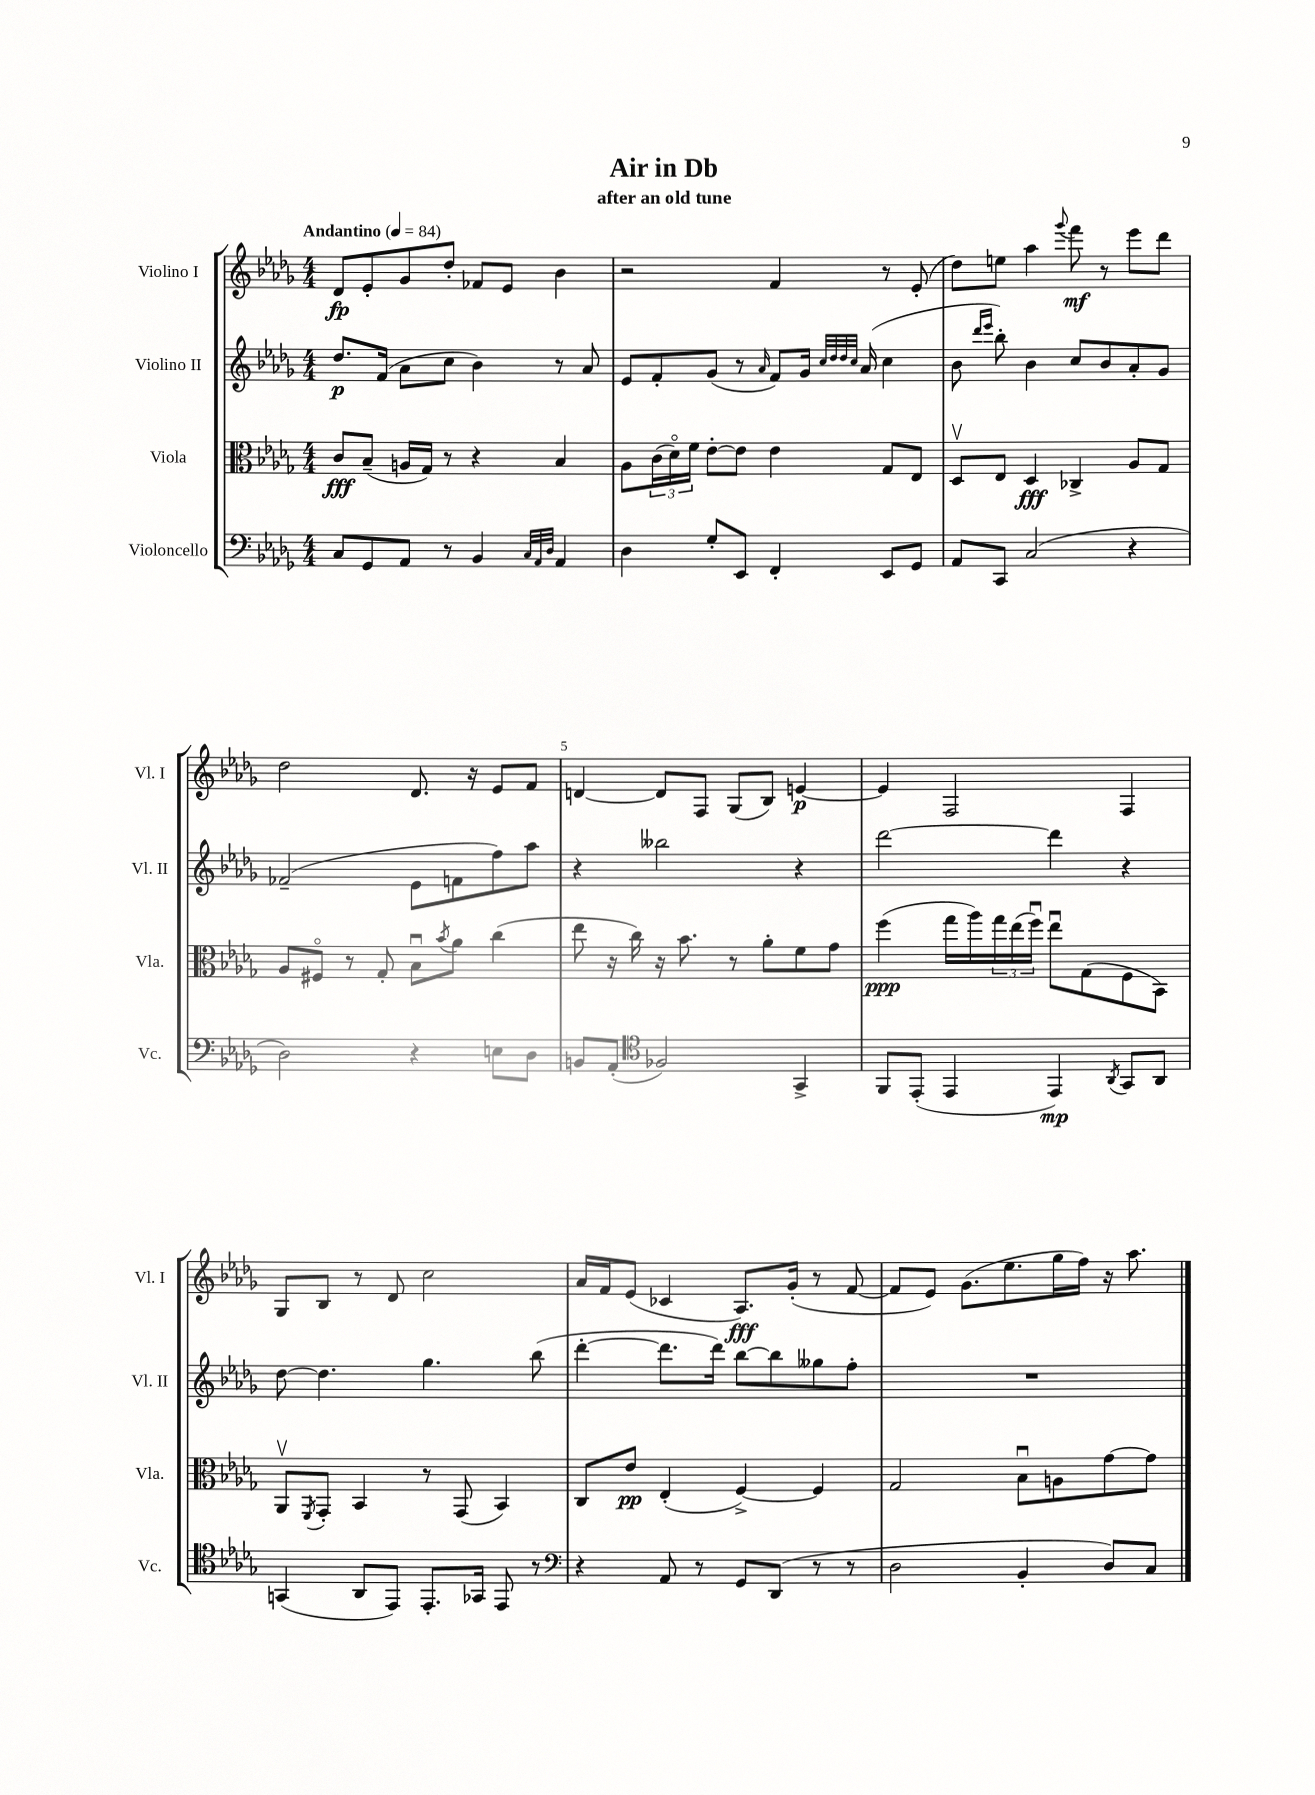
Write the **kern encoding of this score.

**kern	**dynam	**kern	**dynam	**kern	**dynam	**kern	**dynam
*part4	*part4	*part3	*part3	*part2	*part2	*part1	*part1
*staff4	*staff4	*staff3	*staff3	*staff2	*staff2	*staff1	*staff1
*I"Violoncello	*	*I"Viola	*	*I"Violino II	*	*I"Violino I	*
*I'Vc.	*	*I'Vla.	*	*I'Vl. II	*	*I'Vl. I	*
*clefF4	*	*clefC3	*	*clefG2	*	*clefG2	*
*k[b-e-a-d-g-]	*	*k[b-e-a-d-g-]	*	*k[b-e-a-d-g-]	*	*k[b-e-a-d-g-]	*
*M4/4	*	*M4/4	*	*M4/4	*	*M4/4	*
*MM84	*	*MM84	*	*MM84	*	*MM84	*
=1	=1	=1	=1	=1	=1	=1	=1
!	!	!	!	!	!	!LO:TX:a:B:t=Andantino	!
8C/L	.	8c/L	fff	8.dd-/L	p	8d-/L	fp
8GG-/	.	(8B-~/J	.	.	.	8e-'/	.
.	.	.	.	(16f/Jk	.	.	.
8AA-/J	.	16An/LL	.	8a-\L	.	8g-/	.
.	.	16G-/JJ)	.	.	.	.	.
8r	.	8r	.	8cc\J	.	8dd-'/J	.
4BB-/	.	4r	.	4b-\)	.	8f-X/L	.
.	.	.	.	.	.	8e-/J	.
32qqC/LLL	.	.	.	.	.	.	.
32qqAA-/	.	.	.	.	.	.	.
32qqD-/JJJ	.	.	.	.	.	.	.
4AA-/	.	4B-/	.	8r	.	4b-\	.
.	.	.	.	8a-/	.	.	.
=2	=2	=2	=2	=2	=2	=2	=2
4D-\	.	8A-\L	.	8e-/L	.	2r	.
.	.	(24c\L	.	8f'/	.	.	.
.	.	24d-\)	.	.	.	.	.
.	.	24f\JJ	.	.	.	.	.
8G-'/L	.	[8e-'\L	.	(8g-/J	.	.	.
8EE-/J	.	8e-\J]	.	8r	.	.	.
.	.	.	.	16qqa-/	.	.	.
4FF'/	.	4e-\	.	8f/L)	.	4f/	.
.	.	.	.	16g-/Jk	.	.	.
.	.	.	.	32qqcc/LLL	.	.	.
.	.	.	.	32qqdd-/	.	.	.
.	.	.	.	32qqdd-/	.	.	.
.	.	.	.	32qqcc/JJJ	.	.	.
.	.	.	.	(16a-/	.	.	.
8EE-/L	.	8G-/L	.	4cc\	.	8r	.
8GG-/J	.	8E-/J	.	.	.	(8e-'/	.
=3	=3	=3	=3	=3	=3	=3	=3
8AA-/L	.	8D-v/L	.	8b-\	.	8dd-\L)	.
.	.	.	.	16qqddd-/LL	.	.	.
.	.	.	.	16qqeee-/JJ	.	.	.
8CC/J	.	8E-/J	.	8bb-'\)	.	8een\J	.
(2C/	.	4D-/	fff	4b-\	.	4aa-\	.
.	.	.	.	.	.	8qqggg-/	.
.	.	4C-X^/	.	8cc/L	.	8fff\	mf
.	.	.	.	8b-/	.	8r	.
4r	.	8A-/L	.	8a-'/	.	8eee-\L	.
.	.	8G-/J	.	8g-/J	.	8ddd-\J	.
!!LO:LB:g=z
=4	=4	=4	=4	=4	=4	=4	=4
2D-\)	.	8A-/L	.	(2f-X~/	.	2dd-\	.
.	.	8F#X/J	.	.	.	.	.
.	.	8r	.	.	.	.	.
.	.	8G-'/	.	.	.	.	.
4r	.	8B-u\L	.	8e-\L	.	8.d-/	.
.	.	8qb-/	.	.	.	.	.
.	.	8a-\J	.	8fn\	.	.	.
.	.	.	.	.	.	16r	.
8En\L	.	(4cc\	.	8ff\)	.	8e-/L	.
8D-\J	.	.	.	8aa-\J	.	8f/J	.
=5	=5	=5	=5	=5	=5	=5	=5
8BBn/L	.	8ee-\	.	4r	.	[4dn/	.
(8AA-'/J	.	16r	.	.	.	.	.
.	.	16cc\)	.	.	.	.	.
*clefC4	*	*	*	*	*	*	*
2F-X/)	.	16r	.	2bb--X\	.	8d/L]	.
.	.	8.b-\	.	.	.	.	.
.	.	.	.	.	.	8F/J	.
.	.	8r	.	.	.	(8G-/L	.
.	.	8a-'\L	.	.	.	8B-/J)	.
4GG-^/	.	8f\	.	4r	.	[4en/	p
.	.	8g-\J	.	.	.	.	.
=6	=6	=6	=6	=6	=6	=6	=6
8FF/L	.	(4ff\	ppp	[2ddd-\	.	4e/]	.
(8EE-'/J	.	.	.	.	.	.	.
4EE-/	.	16gg-\LL	.	.	.	2F/	.
.	.	16aa-\)	.	.	.	.	.
.	.	24gg-\	.	.	.	.	.
.	.	(24ee-\	.	.	.	.	.
.	.	24ffu\JJ)	.	.	.	.	.
4EE-/)	mp	8ee-u\L	.	4ddd-\]	.	.	.
.	.	(8G-\	.	.	.	.	.
8qAA-/	.	.	.	.	.	.	.
8GG-/L	.	8F\	.	4r	.	4F/	.
8AA-/J	.	8BB-\J)	.	.	.	.	.
!!LO:LB:g=z
=7	=7	=7	=7	=7	=7	=7	=7
(4GGn/	.	8AA-v/L	.	[8dd-\	.	8G-/L	.
.	.	8qFF/	.	.	.	.	.
.	.	8GG-'/J	.	4.dd-\]	.	8B-/J	.
8AA-/L	.	4BB-/	.	.	.	8r	.
8EE-/J)	.	.	.	.	.	8d-/	.
8.EE-'/L	.	8r	.	4.gg-\	.	2cc\	.
.	.	(8GG-/	.	.	.	.	.
16GG-X/Jk	.	.	.	.	.	.	.
8EE-/	.	4BB-/)	.	.	.	.	.
8r	.	.	.	(8bb-\	.	.	.
=8	=8	=8	=8	=8	=8	=8	=8
*clefF4	*	*	*	*	*	*	*
4r	.	8C/L	.	[4ddd-'\	.	16a-/LL	.
.	.	.	.	.	.	16f/J	.
.	.	8e-/J	pp	.	.	(8e-/J	.
8AA-/	.	(4E-'/	.	8.ddd-\L]	.	4c-X/	.
8r	.	.	.	.	.	.	.
.	.	.	.	16ddd-\Jk)	.	.	.
8GG-/L	.	[4F^/)	.	[8bb-\L	.	8.A-/L)	fff
(8DD-/J	.	.	.	8bb-\]	.	.	.
.	.	.	.	.	.	(16g-'/Jk	.
8r	.	4F/]	.	8gg--X\	.	8r	.
8r	.	.	.	8ff'\J	.	[8f/	.
=9	=9	=9	=9	=9	=9	=9	=9
2D-\	.	2G-/	.	1r	.	8f/L]	.
.	.	.	.	.	.	8e-/J)	.
.	.	.	.	.	.	(8.g-\L	.
.	.	.	.	.	.	8.ee-\	.
4BB-'/	.	8B-u\L	.	.	.	.	.
.	.	8An\	.	.	.	16gg-\L	.
.	.	.	.	.	.	16ff\JJ)	.
8D-/L)	.	[8g-\	.	.	.	16r	.
.	.	.	.	.	.	8.aa-\	.
8C/J	.	8g-\J]	.	.	.	.	.
==	==	==	==	==	==	==	==
*-	*-	*-	*-	*-	*-	*-	*-
